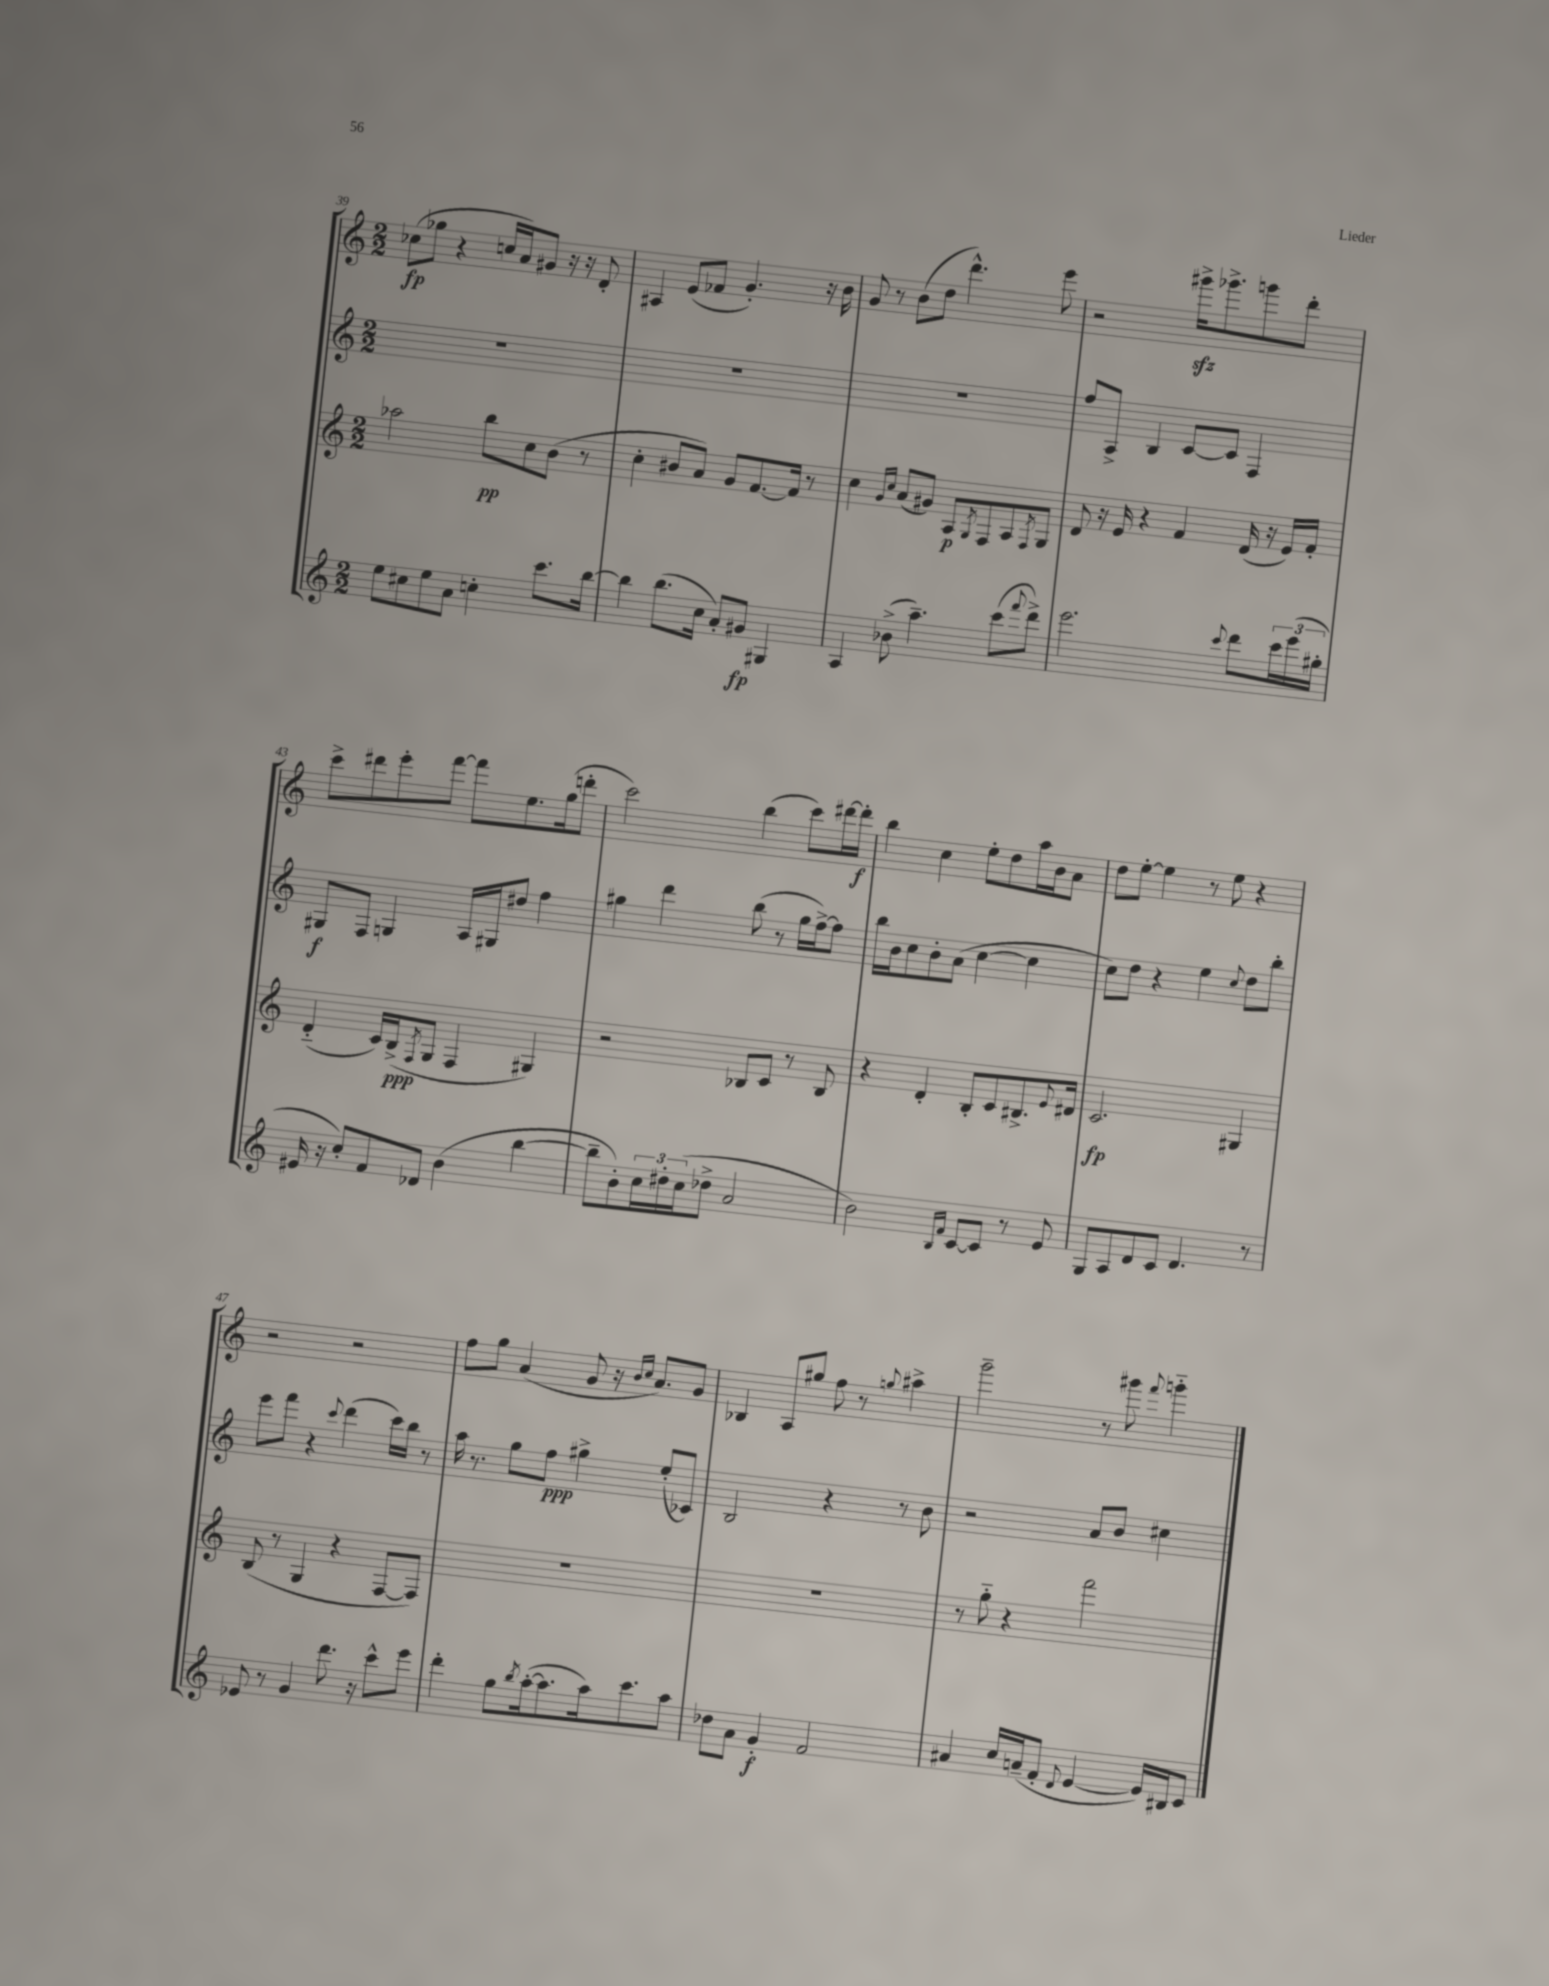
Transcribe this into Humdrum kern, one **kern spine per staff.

**kern	**kern	**kern	**kern
*staff4	*staff3	*staff2	*staff1
*clefG2	*clefG2	*clefG2	*clefG2
*k[]	*k[]	*k[]	*k[]
*M2/2	*M2/2	*M2/2	*M2/2
8ee	2aa-	1r	(8cc-
8cc#	.	.	8gg-
8ee	.	.	4r
8a	.	.	.
4cc'	8bb	.	16cc
.	.	.	16a)
.	8cc	.	8g#
8.ccc	(8b	.	16r
.	.	.	16r
.	8r	.	8d'
[16bb	.	.	.
=	=	=	=
4bb]	4cc'	1r	4A#
(8.bb	8b#	.	(8e
.	8a)	.	8f-
16cc	.	.	.
8a')	8g	.	4.g')
8g#	[8.f	.	.
4G#	.	.	.
.	16f]	.	.
.	8r	.	16r
.	.	.	16b
=	=	=	=
4A	4cc	1r	8g
.	.	.	8r
.	16qqg	.	.
.	16qqcc	.	.
(8b-^	(8a	.	(8b
4.aa~)	8g#)	.	8dd
.	8A	.	4.ddd^^)
.	8qG	.	.
.	8F	.	.
(8ccc	8A	.	.
8qqfff	8qF	.	.
8ddd^)	8G	.	8eee
=	=	=	=
2.eee	8d	8ff	2r
.	16r	8A^	.
.	16e	.	.
.	4r	4B	.
.	4f	[8c	16ggg#^
.	.	.	8.ggg-^
.	.	8c]	.
8qqccc	.	.	.
8ddd	(16d	4F	8ggg
.	16r	.	.
24ccc	16e)	.	8ddd'
(24eee	.	.	.
.	16f'	.	.
24gg#'	.	.	.
=	=	=	=
16e#	(4d'~	8G#	8ccc^
16r	.	.	.
8cc')	.	8F	8ddd#
8f	16c)	4G	8eee'
.	(16B^	.	.
.	8qF	.	.
8d-	8G	.	[8fff
(4b	4F	16A	8fff]
.	.	16G#	.
.	.	8dd#	8.ee
[4bb	4G#)	4ff	.
.	.	.	(16gg
.	.	.	8ddd'
=	=	=	=
8bb~]	2r	4gg#	2ccc)
8b')	.	.	.
24cc	.	4ddd	.
24dd#'	.	.	.
(24cc	.	.	.
8dd-^	.	.	.
2a	8B-	(8bb	(4bb
.	8c	8r	.
.	8r	16gg#	8ccc)
.	.	[16ff^)	.
.	8B-	8ff]	[16ddd#
.	.	.	16ddd#']
=	=	=	=
2b)	4r	16bb	4bb
.	.	16b	.
.	.	8cc	.
.	4d'	8b'	4cc
.	.	(8a	.
16qqB	.	.	.
16qqf	.	.	.
[8c	8B'	[4cc	8ee'
8c]	8c	.	8dd
8r	8.B#^	4cc]	16aa
.	.	.	16b
8e	.	.	8a
.	8qqe	.	.
.	16d#	.	.
=	=	=	=
8G	2.c	8cc)	8dd
8A	.	8dd	[8ee'
8d	.	4r	4ee]
8c	.	.	.
4.d	.	4ee	8r
.	.	.	8ee
.	.	8qqcc	.
.	4G#	8dd	4r
8r	.	8bb'	.
=	=	=	=
8e-	(8B	8eee	2r
8r	8r	8fff	.
4g	4G	4r	.
.	.	8qqccc	.
8.ddd	4r	(4ddd	2r
16r	.	.	.
8ccc^^	[8F	16ccc)	.
.	.	16bb	.
8eee	8F])	8r	.
=	=	=	=
4ddd'	1r	16aa	8ff
.	.	8.r	.
.	.	.	8gg
8gg	.	8gg	(4a
8qbb	.	.	.
([16aa'	.	8ff	.
8.aa]	.	.	.
.	.	4gg#^	8g
16aa)	.	.	16r
.	.	.	16qqb
.	.	.	16qqcc
8.ccc	.	.	8.a)
.	.	(8ee'	.
8aa	.	8c-)	8g
=	=	=	=
8dd-	1r	2B	4B-
8a	.	.	.
4g'	.	.	8A
.	.	.	8gg#
2f	.	4r	8ff
.	.	.	8r
.	.	.	8qqgg
.	.	8r	4aa#^
.	.	8b	.
=	=	=	=
4a#	8r	2r	2ggg~
.	8gg'~	.	.
16cc	4r	.	.
(16a~	.	.	.
8f'	.	.	.
8qqd	.	.	.
[4e	2fff	8a	8r
.	.	8b	8ggg#
.	.	.	8qqfff
16e])	.	4cc#	4ggg'~
16B#	.	.	.
8c	.	.	.
==	==	==	==
*-	*-	*-	*-
